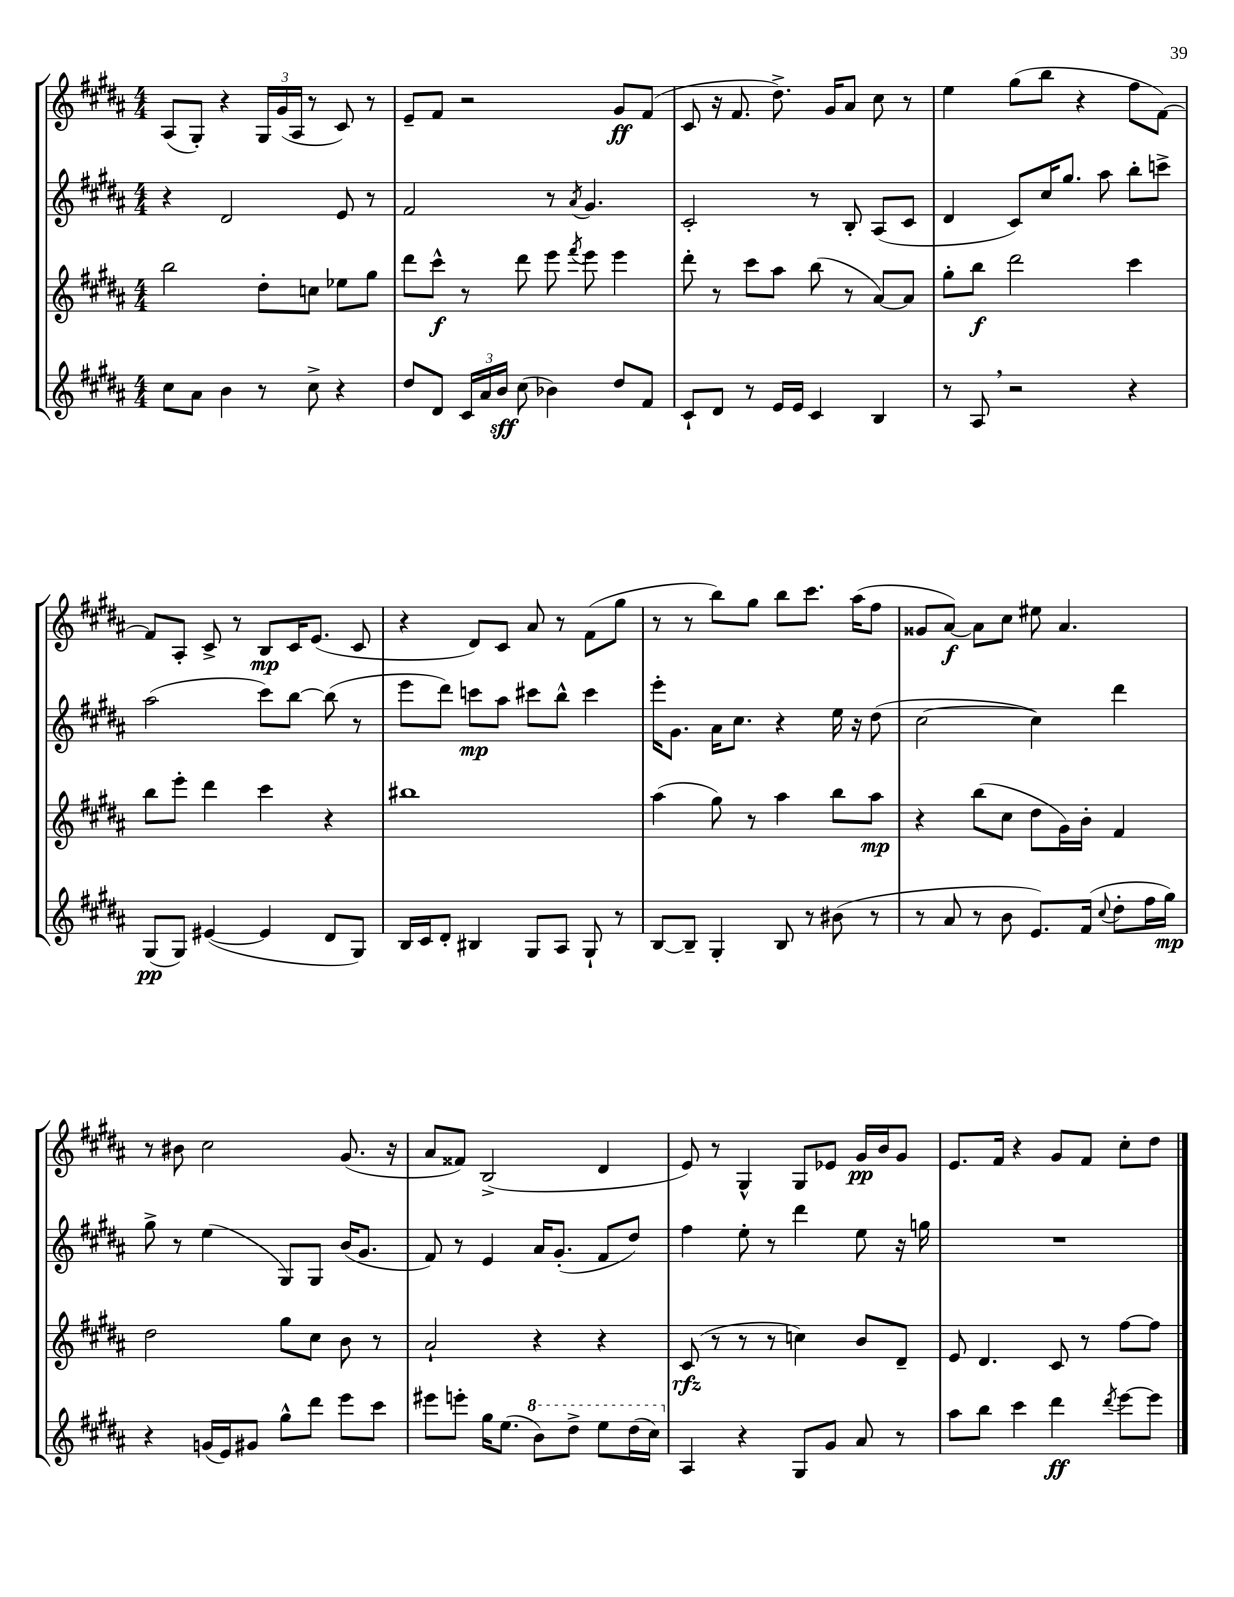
<<
\new StaffGroup <<
\new Staff = "s0" {
    \clef treble \key b \major \numericTimeSignature \time 4/4
    \autoBeamOff ais8[( gis8]-.) r4 \tuplet 3/2 { gis16[ gis'16( ais16] } r8 cis'8) r8 |
    e'8[-- fis'8] r2 gis'8[\ff fis'8]( |
    cis'8 r16 fis'8. dis''8.->) gis'16[ ais'8] cis''8 r8 |
    e''4 gis''8[( b''8] r4 fis''8[ fis'8]~) |
    fis'8[ ais8]-. cis'8-> r8 b8[\mp cis'16 e'8.]( cis'8 |
    r4 dis'8[) cis'8] ais'8 r8 fis'8[( gis''8] |
    r8 r8 b''8[) gis''8] b''8[ cis'''8.] ais''16[( fis''8] |
    gisis'8[ ais'8]~\f) ais'8[ cis''8] eis''8 ais'4. |
    r8 bis'8 cis''2 gis'8.( r16 |
    ais'8[ fisis'8]) b2->( dis'4 |
    e'8) r8 gis4-^ gis8[ ees'8] gis'16[\pp b'16 gis'8] |
    e'8.[ fis'16] r4 gis'8[ fis'8] cis''8[-. dis''8] \bar "|." |
}
\new Staff = "s1" {
    \clef treble \key b \major \numericTimeSignature \time 4/4
    \autoBeamOff r4 dis'2 e'8 r8 |
    fis'2 r8 \acciaccatura { ais'8 } gis'4. |
    cis'2-. r8 b8-. ais8[( cis'8] |
    dis'4 cis'8[) cis''16 gis''8.] ais''8 b''8[-. c'''8]-> |
    ais''2( cis'''8[) b''8]~ b''8( r8 |
    e'''8[ dis'''8]) c'''8[\mp ais''8] cis'''8[ b''8]-^ cis'''4 |
    e'''16[-. gis'8.] ais'16[ cis''8.] r4 e''16 r16 dis''8( |
    cis''2~ cis''4) dis'''4 |
    gis''8-> r8 e''4( gis8[) gis8] b'16[( gis'8.] |
    fis'8) r8 e'4 ais'16[ gis'8.]-.( fis'8[ dis''8]) |
    fis''4 e''8-. r8 dis'''4 e''8 r16 g''16 |
    R1 \bar "|." |
}
\new Staff = "s2" {
    \clef treble \key b \major \numericTimeSignature \time 4/4
    \autoBeamOff b''2 dis''8[-. c''8] ees''8[ gis''8] |
    dis'''8[ cis'''8]-^\f r8 dis'''8 e'''8 \acciaccatura { fis'''8 } e'''8 e'''4 |
    dis'''8-. r8 cis'''8[ ais''8] b''8( r8 ais'8[~) ais'8] |
    gis''8[-. b''8]\f dis'''2 cis'''4 |
    b''8[ e'''8]-. dis'''4 cis'''4 r4 |
    bis''1 |
    ais''4( gis''8) r8 ais''4 b''8[ ais''8]\mp |
    r4 b''8[( cis''8] dis''8[ gis'16) b'16]-. fis'4 |
    dis''2 gis''8[ cis''8] b'8 r8 |
    ais'2-! r4 r4 |
    cis'8\rfz( r8 r8 r8 c''4) b'8[ dis'8]-- |
    e'8 dis'4. cis'8 r8 fis''8[~ fis''8] \bar "|." |
}
\new Staff = "s3" {
    \clef treble \key b \major \numericTimeSignature \time 4/4
    \autoBeamOff cis''8[ ais'8] b'4 r8 cis''8-> r4 |
    dis''8[ dis'8] \tuplet 3/2 { cis'16[ ais'16 b'16]\sff } cis''8( bes'4) dis''8[ fis'8] |
    cis'8[-! dis'8] r8 e'16[ e'16] cis'4 b4 |
    r8 ais8 \breathe r2 r4 |
    gis8[\pp( gis8]) eis'4~( eis'4 dis'8[ gis8]) |
    b16[ cis'16 dis'8]-. bis4 gis8[ ais8] gis8-! r8 |
    b8[~ b8]-- gis4-. b8 r8 bis'8( r8 |
    r8 ais'8 r8 b'8 e'8.[) fis'16]( \appoggiatura { cis''8 } dis''8[-. fis''16 gis''16]\mp) |
    r4 g'16[( e'16) gis'8] gis''8[-^ dis'''8] e'''8[ cis'''8] |
    eis'''8[ e'''8]-. gis''16[ e''8.]( \ottava #1 b''8[) dis'''8]-> e'''8[ dis'''16( cis'''16]) \ottava #0 |
    ais4 r4 gis8[ gis'8] ais'8 r8 |
    ais''8[ b''8] cis'''4 dis'''4\ff \acciaccatura { dis'''8 } e'''8[~ e'''8] \bar "|." |
}
>>
>>
\layout { \context { \Score \remove "Bar_number_engraver" } }
